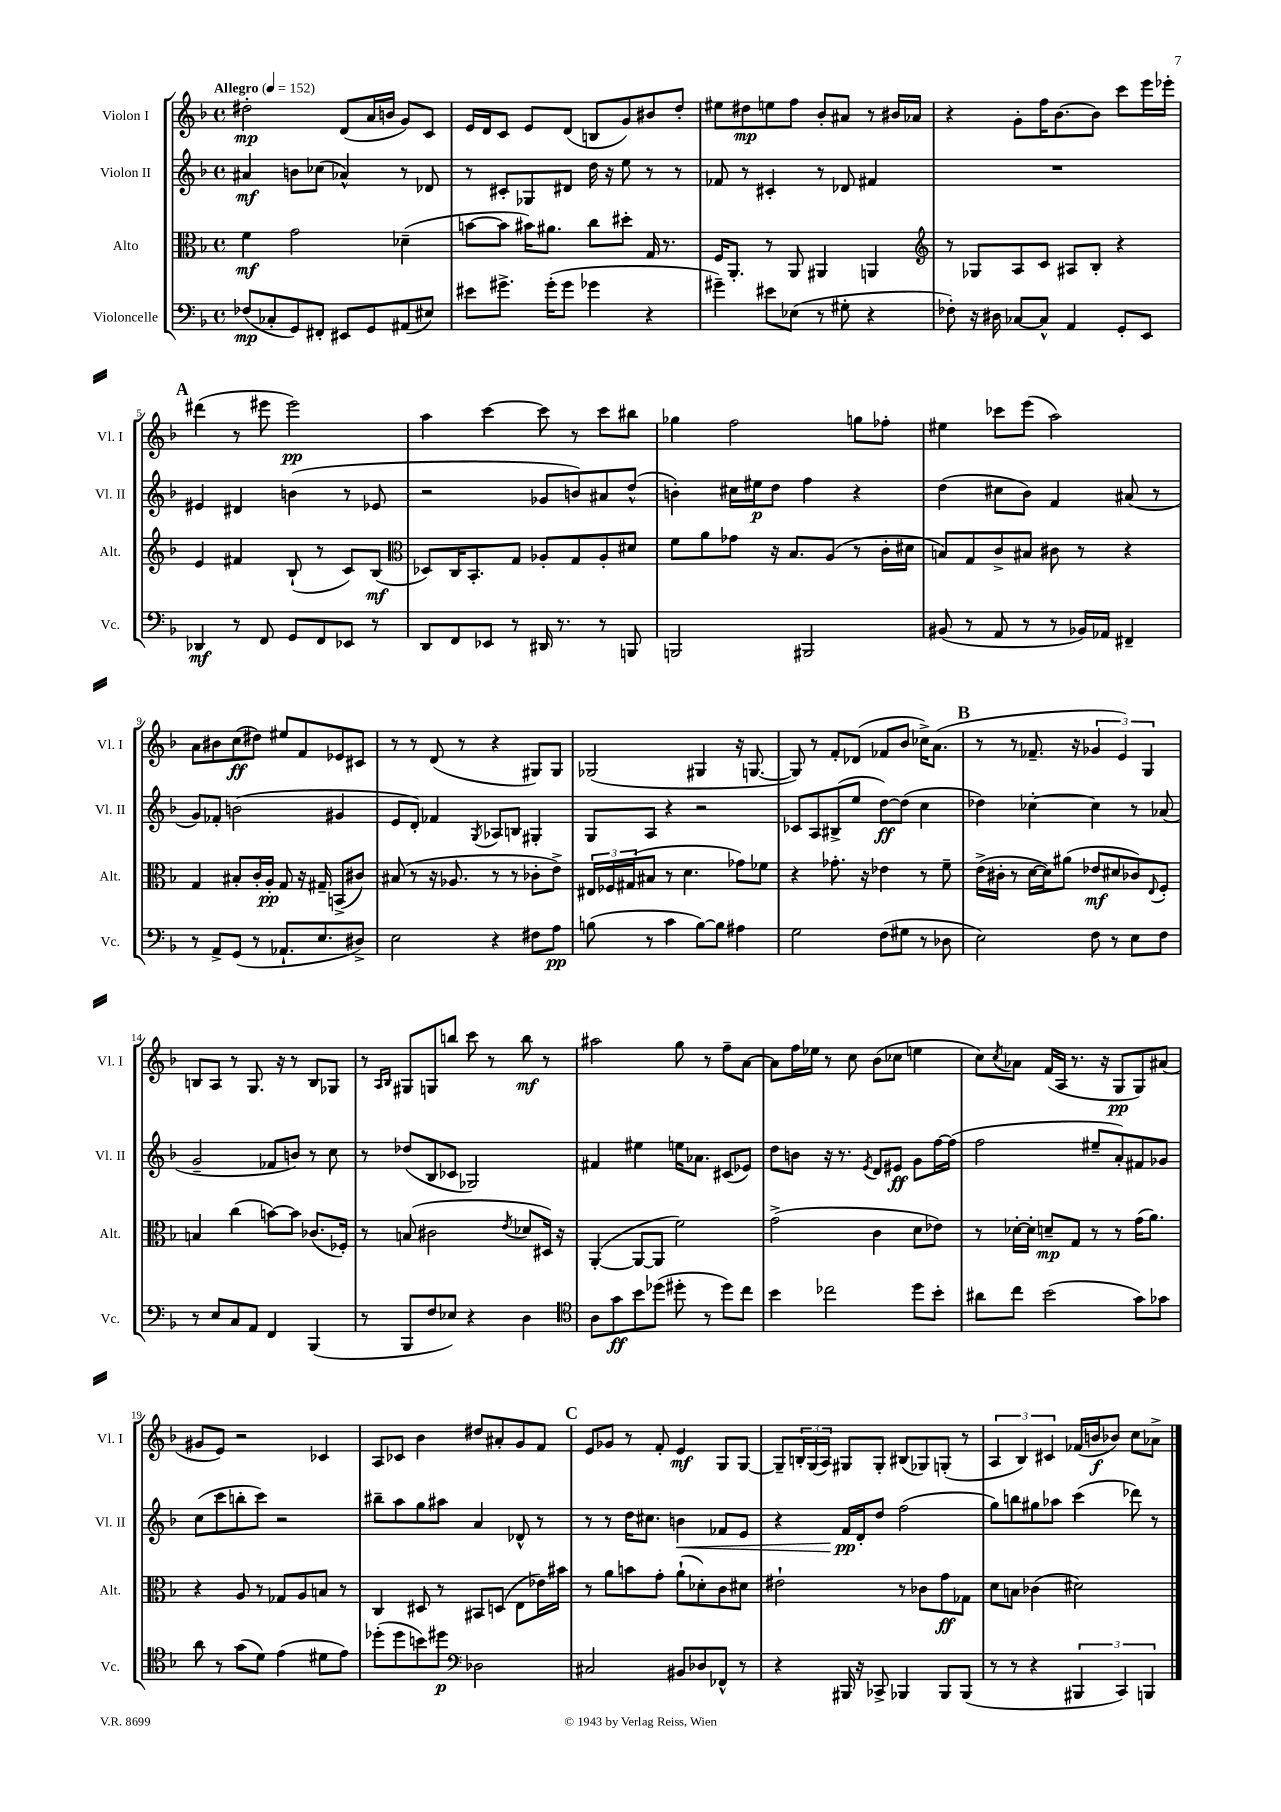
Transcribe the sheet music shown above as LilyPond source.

<<
\new StaffGroup <<
\new Staff = "s0" \with { instrumentName = "Violon I" shortInstrumentName = "Vl. I" } {
    \clef treble \key f \major \defaultTimeSignature \time 4/4 \tempo "Allegro" 4 = 152
    dis''2-.\mp d'8( a'16 b'16 g'8) c'8 |
    e'16 d'16 c'8 e'8 d'8( b8 g'8) bis'8 d''8-. |
    eis''8 dis''8\mp e''8 f''8 bes'8-. ais'8 r8 bis'16 aes'16 |
    r4 g'8-. f''16 bes'8.~ bes'8 c'''8 e'''16 ees'''16-. |
    \mark \markup { \bold "A" } dis'''4( r8 eis'''8 eis'''2\pp) |
    a''4 c'''4~ c'''8 r8 c'''8 bis''8 |
    ges''4 f''2 g''8 fes''8-. |
    eis''4 ces'''8 e'''8( a''2) |
    a'8 bis'8 c''8\ff( dis''8) eis''8 f'8 ees'8 cis'8 |
    r8 r8 d'8( r8 r4 gis8) gis8 |
    ges2( gis4 r16 g8.~ |
    g8) r8 f'8-. des'8( fes'8 bes'8 ces''16->) a'8.( |
    \mark \markup { \bold "B" } r8 r8 fes'8.-- r16 \tuplet 3/2 { ges'4 e'4) g4 } |
    b8 a8 r8 g8. r16 r8 b8 ges8 |
    r8 \grace { a16 bes16 } gis8 g8 b''8 c'''8 r8 b''8\mf r8 |
    ais''2 g''8 r8 f''8-- a'8~ |
    a'8 f''16 ees''16 r8 c''8 bes'8( ces''8 e''4 |
    c''8) \acciaccatura { c''8 } aes'8 f'16( a16 r8. r16 g8\pp g8) ais'8( |
    gis'8 e'8) r2 ces'4 |
    a8 ces'8 bes'4 dis''8 ais'8-. g'8 f'8 |
    \mark \markup { \bold "C" } e'8 ges'8 r8 f'8-. e'4\mf g8 g8~ |
    g8-- \tuplet 3/2 { b16-. g16( a16) } gis8 gis8-. bis8( ges8) g8-.( r8 |
    \tuplet 3/2 { a4 bes4) cis'4 } fes'16( b'16\f bes'8) c''8 aes'8-> \bar "|." |
}
\new Staff = "s1" \with { instrumentName = "Violon II" shortInstrumentName = "Vl. II" } {
    \clef treble \key f \major \defaultTimeSignature \time 4/4
    ais'4\mf b'8 ces''8( aes'4-^) r8 des'8 |
    r8 cis'8-. ges8 dis'8 d''16 r16 e''8 r8 r8 |
    fes'8 r8 cis'4-. r8 des'8 fis'4 |
    R1 |
    \mark \markup { \bold "A" } eis'4 dis'4 b'4( r8 ees'8 |
    r2 ges'8 b'8) ais'8 d''8-^( |
    b'4-.) cis''16 eis''16\p d''8 f''4 r4 |
    d''4( cis''8 bes'8) f'4 ais'8( r8 |
    g'8) fes'8-. b'2( gis'4 |
    e'8 d'8-.) fes'4 \acciaccatura { g8 } aes8 b8 gis4-. |
    g8 a8 r4 r2 |
    ces'8 a8 bis8->( e''8 d''8~\ff) d''8( c''4 |
    \mark \markup { \bold "B" } des''4) ces''4~-. ces''4 r8 aes'8( |
    g'2-- fes'8 b'8) r8 c''8 |
    r8 des''8( bes8 ces'8 ges2) |
    fis'4 eis''4 e''16 aes'8. cis'8( ees'8) |
    d''8 b'8 r16 r8. \acciaccatura { e'8 } d'8 eis'8\ff g'8 f''16~ f''16( |
    f''2 eis''8-- a'8-.) fis'8 ges'8 |
    c''8( c'''8 b''8-. c'''8) r2 |
    bis''8-- a''8 g''8 ais''8 a'4 des'8-^ r8 |
    \mark \markup { \bold "C" } r8 r8 d''16 cis''8. b'4\< fes'8 e'8 |
    r4 f'16\pp\! d'16-. d''8 f''2( |
    g''8) b''8 gis''8 aes''8 c'''4( des'''8) r8 \bar "|." |
}
\new Staff = "s2" \with { instrumentName = "Alto" shortInstrumentName = "Alt." } {
    \clef alto \key f \major \defaultTimeSignature \time 4/4
    f'4\mf g'2 des'4--( |
    b'8~ b'8 bis'16) ais'8. c''8 dis''8-. g16 r8. |
    f16 a,8.-. r8 a,8 ais,4 a,4 |
    \clef treble r8 ges8 a8 c'8 ais8 bes8-. r4 |
    \mark \markup { \bold "A" } e'4 fis'4 bes8-!( r8 c'8) bes8\mf( |
    \clef alto des8) c16 bes,8.-. g8 aes8-. g8 aes8-. dis'8 |
    f'8 a'8 ges'8 r16 bes8. a8( r8 c'16-. dis'16 |
    b8) g8 c'8-> bis8 cis'8 r8 r4 |
    g4 bis8-. c'16-. a16-.\pp g8 r16 gis16-- b,8->( cis'8) |
    bis8( r8 r16 aes8. r8 r8 ces'8-. e'8->) |
    \tuplet 3/2 { eis16 fes16 gis16( } bis8 r8 d'4. ges'8) fes'8 |
    r4 ges'8.-. r16 ees'4 r8 f'8-- |
    \mark \markup { \bold "B" } e'16->( cis'16-. r8 d'16~ d'16) ais'8( ees'8\mf dis'8 ces'8) \appoggiatura { e8 } f8-. |
    b4 c''4( b'8~) b'8 ces'8.( fes16-.) |
    r8 b8( cis'2 \acciaccatura { e'8 } des'8 dis16) r16 |
    a,4~-.( a,8~ a,8 f'2) |
    g'2->( c'4 d'8 ees'8) |
    r8 des'16~-. des'16-. d'8--\mp g8 r8 r8 g'16( a'8.) |
    r4 a8 r8 ges8 a8 b8 r8 |
    c4 dis8 r8 bis,8 d8( e8 ees'16) bis'16 |
    \mark \markup { \bold "C" } r8 a'8 b'8 g'8-. a'8-!( des'8-.) c'8 dis'8 |
    eis'2-! r8 ces'8 g'8\ff ges8 |
    d'8 b8 ces'4( dis'2) \bar "|." |
}
\new Staff = "s3" \with { instrumentName = "Violoncelle" shortInstrumentName = "Vc." } {
    \clef bass \key f \major \defaultTimeSignature \time 4/4
    fes8\mp( ces8-. g,8) fis,8-. eis,8 g,8 ais,8( eis8) |
    eis'8 gis'8.-> gis'16-.( gis'8 ges'4 r4 |
    gis'4--) eis'8 ees8( r8 gis8-. r4 |
    fes8-.) r16 dis16 ces8~ ces8-^ a,4 g,8-. e,8 |
    \mark \markup { \bold "A" } des,4\mf r8 f,8 g,8 f,8 ees,8 r8 |
    d,8 f,8 ees,8 r8 dis,16 r8. r8 b,,8 |
    b,,2 bis,,2 |
    bis,8( r8 a,8 r8 r8 bes,16) aes,16 fis,4-- |
    r8 a,8-> g,8( r8 aes,8.-! e8. dis8->) |
    e2 r4 fis8 a8\pp |
    b8( r8 c'4 b8~) b8 ais4 |
    g2 f8( gis8 r8 des8 |
    \mark \markup { \bold "B" } e2) f8 r8 e8 f8 |
    r8 e8 c8 a,8 f,4 bes,,4( |
    r8 bes,,8 f8 ees8) r4 d4 |
    \clef tenor a8 g'8\ff bes'8 des''8( dis''8-. r8 dis''8) c''8 |
    bes'4 ces''2 d''8 bes'8-. |
    ais'8 c''8 bes'2( g'8) ges'8 |
    a'8 r8 g'8( d'8) e'4( dis'8 e'8) |
    des''8-.( des''8 b'8) dis''8\p \clef bass des2 |
    \mark \markup { \bold "C" } cis2 bis,8 des8 fes,8-^ r8 |
    r4 bis,,16 r16 ces,8-> bes,,4 bes,,8 bes,,8( |
    r8 r8 r4 \tuplet 3/2 { bis,,4 c,4) b,,4 } \bar "|." |
}
>>
>>
